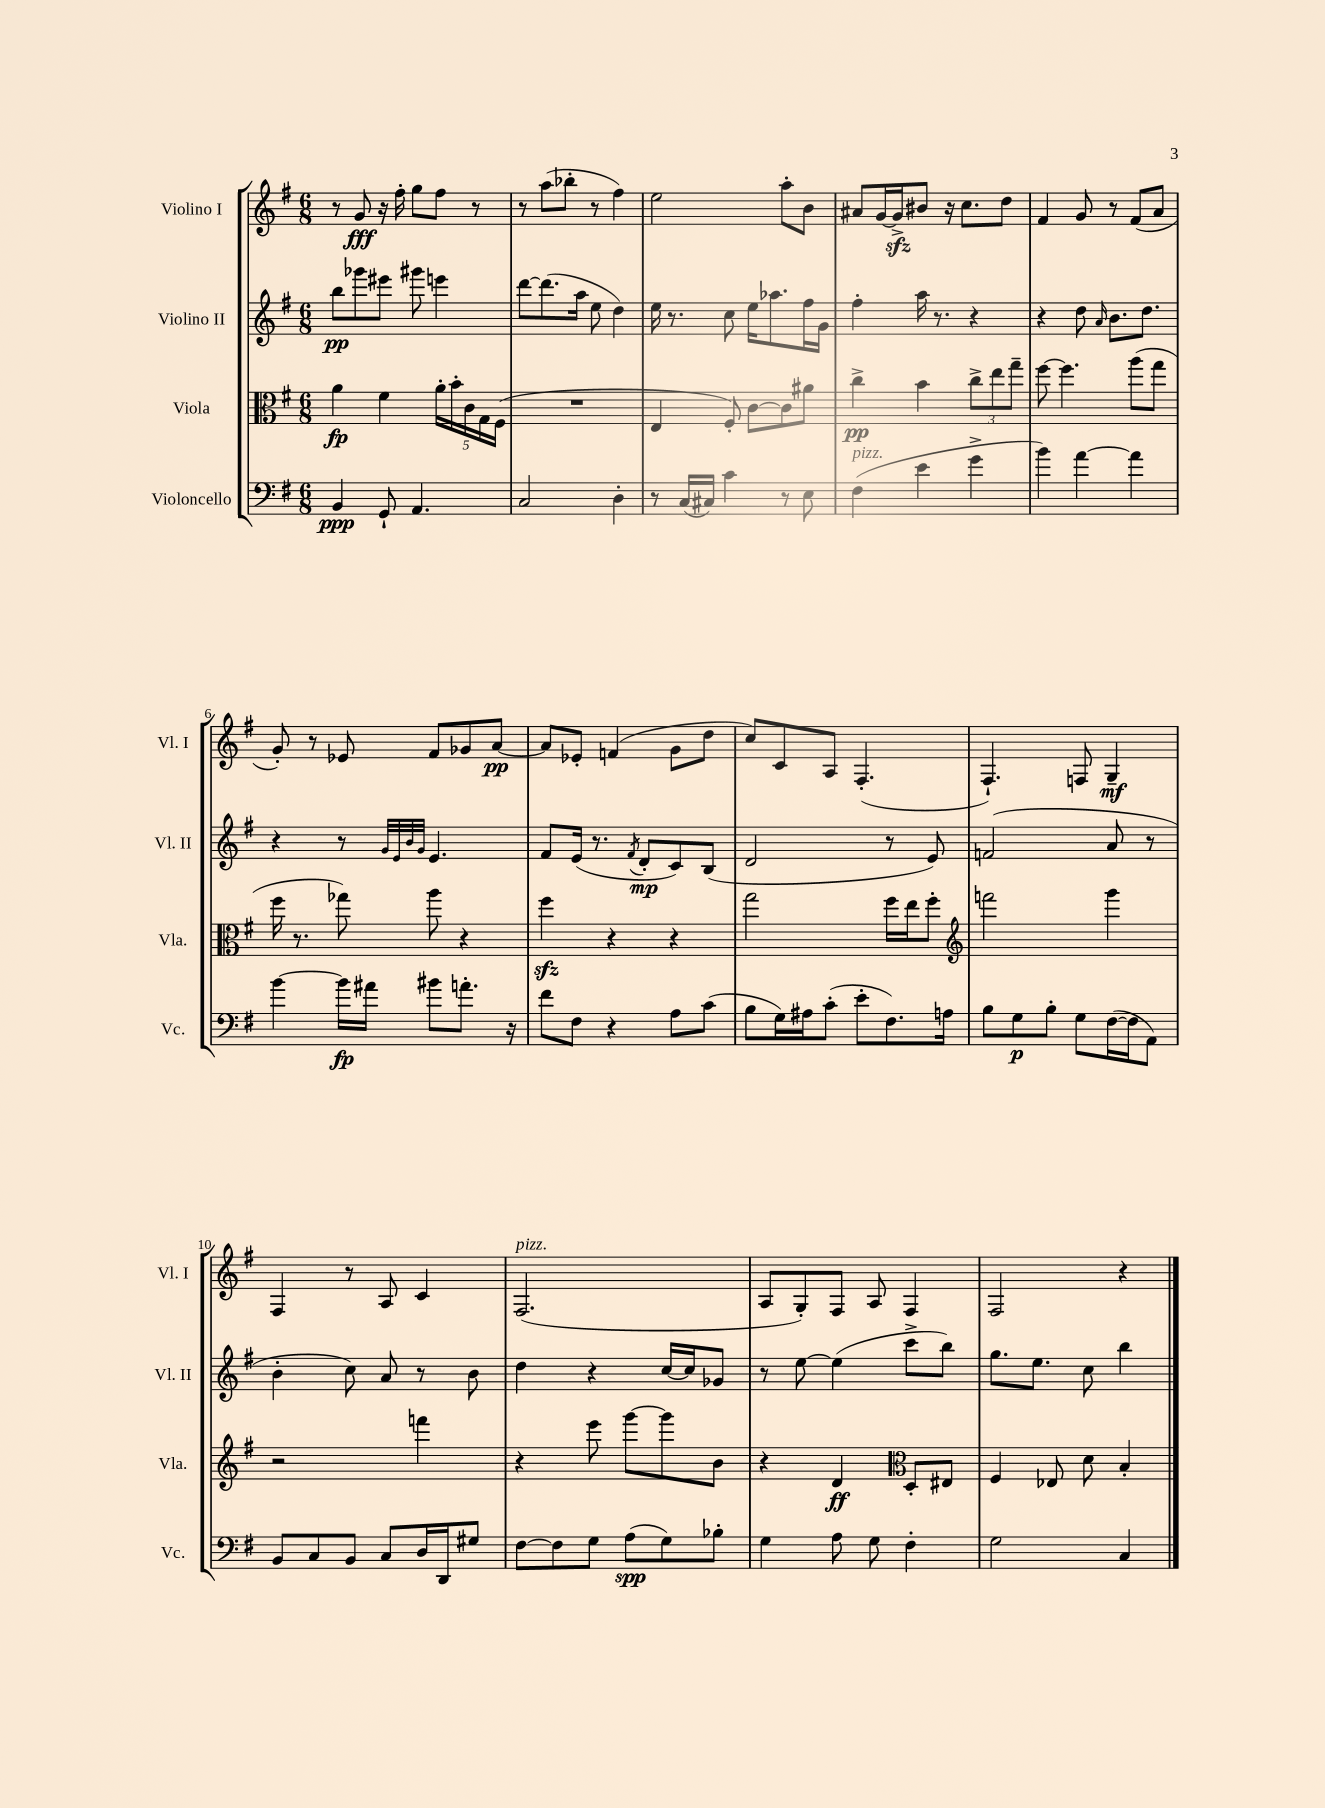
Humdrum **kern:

**kern	**kern	**kern	**kern
*staff4	*staff3	*staff2	*staff1
*clefF4	*clefC3	*clefG2	*clefG2
*k[f#]	*k[f#]	*k[f#]	*k[f#]
*M6/8	*M6/8	*M6/8	*M6/8
4BB/	4a\	8bb\L	8r
.	.	8ggg-\	8g/
8GG`/	4f#\	8eee#\J	16r
.	.	.	16ff#'\
4.AA/	.	8ggg#\	8gg\L
.	20a'\LL	4eee\	8ff#\J
.	20b'\	.	.
.	20c\	.	.
.	.	.	8r
.	20G\	.	.
.	(20F#\JJ	.	.
=	=	=	=
2C/	2.r	[8ddd\L	8r
.	.	(8.ddd\]	(8aa\L
.	.	.	8bb-'\J
.	.	16aa\Jk	.
.	.	8ee\	8r
4D'\	.	4dd\)	4ff#\)
=	=	=	=
8r	4E/	16ee\	2ee\
.	.	8.r	.
(16C/LL	.	.	.
16C#/JJ)	.	.	.
4c\	8F#'/)	8cc\	.
.	[8c\L	16ee\LK	.
.	.	8.aa-\	.
8r	8c\]	.	8aa'\L
8E\	8a#\J	16ff#\L	8b\J
.	.	16g\JJ	.
=	=	=	=
(4F#\	4cc^\	4ff#'\	8a#/L
.	.	.	[16g/L
.	.	.	16g^/]J
4e\	4b\	16aa\	8b#/J
.	.	8.r	.
.	.	.	16r
.	.	.	8.cc\L
4g^\	12cc^\L	4r	.
.	12ee\	.	.
.	.	.	8dd\J
.	12gg~\J	.	.
=	=	=	=
4b\)	[8ff#\	4r	4f#/
.	4.ff#\]	.	.
[4a\	.	8dd\	8g/
.	.	16qqa/	.
.	.	8.b\L	8r
4a\]	(8aa\L	.	(8f#/L
.	.	8.dd\J	.
.	8gg\J	.	8a/J
=	=	=	=
[4b\	16ff#\	4r	8g'/)
.	8.r	.	.
.	.	.	8r
16b\]LL	8gg-\)	8r	8e-/
16a#\JJ	.	.	.
.	.	32qqg/LLL	.
.	.	32qqe/	.
.	.	32qqb/	.
.	.	32qqg/JJJ	.
8b#\L	8aa\	4.e/	8f#/L
8.a'\J	4r	.	8g-/
.	.	.	[8a/J
16r	.	.	.
=	=	=	=
8f#\L	4ff#\	8f#/L	8a/]L
8F#\J	.	(16e/Jk	8e-'/J
.	.	8.r	.
4r	4r	.	(4f/
.	.	8qf#/	.
.	.	8d'/L	.
8A\L	4r	8c/)	8g\L
(8c\J	.	(8B/J	8dd\J
=	=	=	=
8B\L	2gg\	2d/	8cc/L)
16G\L)	.	.	8c/
16A#\J	.	.	.
(8c'\J	.	.	8A/J
8e'\L	.	.	(4.F#'/
8.F#\)	16ff#\LL	8r	.
.	16ee\J	.	.
.	8ff#'\J	8e/)	.
16A\Jk	.	.	.
=	=	=	=
*	*clefG2	*	*
8B\L	2fff\	(2f/	4.F#`/)
8G\	.	.	.
8B'\J	.	.	.
8G\L	.	.	8F/
([16F#\L	4ggg\	8a/	4G~/
16F#\]J	.	.	.
8AA\J)	.	8r	.
=	=	=	=
8BB/L	2r	4b'\	4F#/
8C/	.	.	.
8BB/J	.	8cc\)	8r
8C/L	.	8a/	8A/
16D/L	4fff\	8r	4c/
16DD/J	.	.	.
8G#/J	.	8b\	.
=	=	=	=
[8F#\L	4r	4dd\	(2.F#/
8F#\]	.	.	.
8G\J	8eee\	4r	.
(8A\L	[8ggg\L	.	.
8G\)	8ggg\]	[16cc/LL	.
.	.	16cc/]J	.
8B-'\J	8b\J	8g-/J	.
=	=	=	=
4G\	4r	8r	8A/L
.	.	[8ee\	8G'/)
8A\	4d/	(4ee\]	8F#/J
8G\	.	.	8A/
*	*clefC3	*	*
4F#'\	8D'/L	8ccc^\L	4F#/
.	8E#/J	8bb\J)	.
=	=	=	=
2G\	4F#/	8.gg\L	2F#/
.	.	8.ee\J	.
.	8E-/	.	.
.	8d\	8cc\	.
4C/	4B'/	4bb\	4r
==	==	==	==
*-	*-	*-	*-
